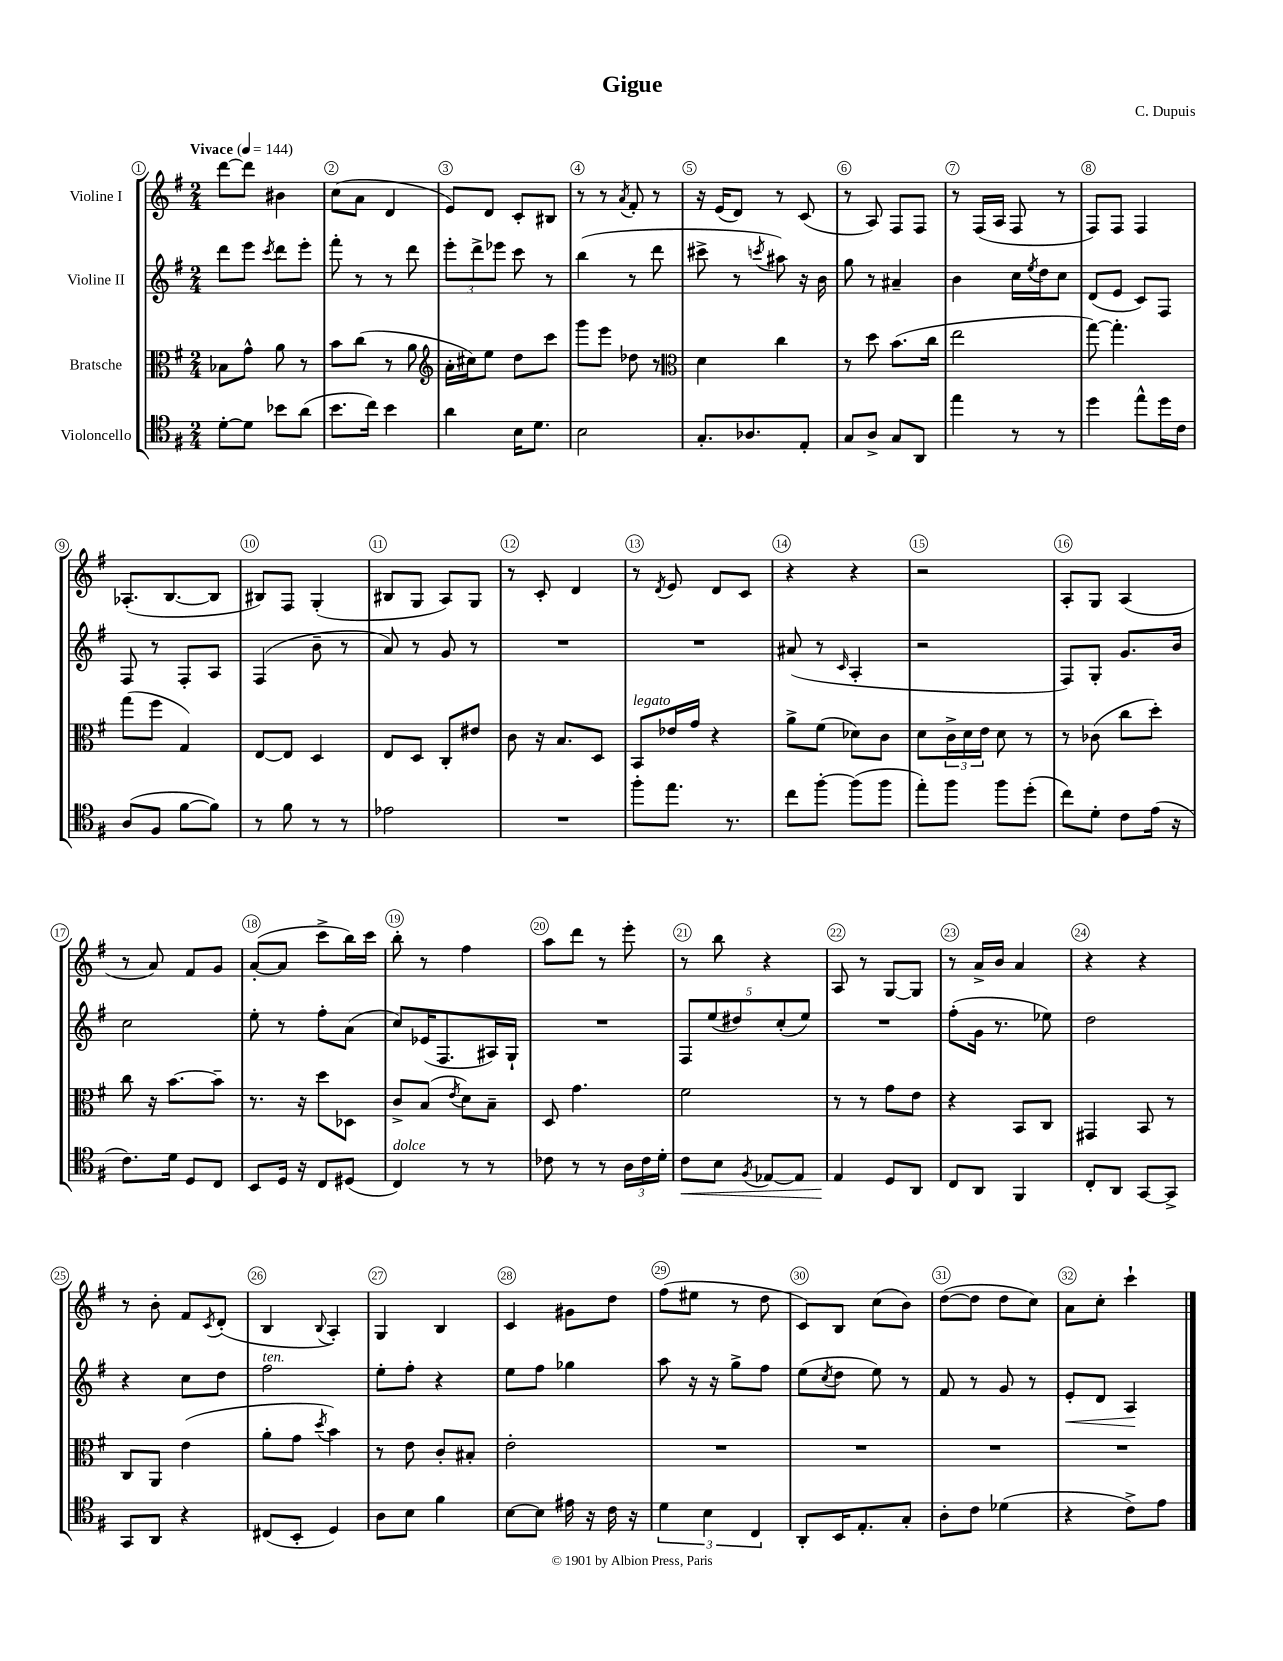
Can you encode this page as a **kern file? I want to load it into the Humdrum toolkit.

**kern	**kern	**kern	**kern
*staff4	*staff3	*staff2	*staff1
*clefC4	*clefC3	*clefG2	*clefG2
*k[f#]	*k[f#]	*k[f#]	*k[f#]
*M2/4	*M2/4	*M2/4	*M2/4
*MM144	*MM144	*MM144	*MM144
[8d'\L	8B-\L	8ddd\L	[8ddd\L
8d\]J	8g^^\J	8eee\J	8ddd\]J
.	.	8qccc/	.
8b-\L	8a\	8ddd\L	4b#\
(8a\J	8r	8eee'\J	.
=	=	=	=
8.b\L	8b\L	8fff#'\	(8cc\L
.	(8cc\J	8r	8a\J
16cc\Jk)	.	.	.
4b\	8r	8r	4d/
.	8a\	8ddd\	.
=	=	=	=
*	*clefG2	*	*
4a\	16a'\LL	12eee'\L	8e/L)
.	16cc#\J)	.	.
.	.	12ddd^\	.
.	8ee\J	.	8d/J
.	.	12eee-\J	.
16B\LK	8dd\L	8ccc\	8c'/L
8.d\J	.	.	.
.	8ccc\J	8r	8B#/J
=	=	=	=
2B\	8ggg\L	(4bb\	8r
.	8eee\J	.	8r
.	.	.	8qa/
.	8dd-\	8r	8f#'/
.	8r	8ddd\	8r
=	=	=	=
*	*clefC3	*	*
8.G'/L	4d\	8ccc#^\	16r
.	.	.	(16e/LK
.	.	8r	8d/J)
8.A-/	.	.	.
.	.	8qccc/	.
.	4cc\	8aa#\)	8r
8E'/J	.	16r	(8c/
.	.	16b\	.
=	=	=	=
8G/L	8r	8gg\	8r
8A^/J	8dd\	8r	8A/)
8G/L	(8.b\L	4a#~/	8F#/L
8AA/J	.	.	8F#/J
.	16cc\Jk	.	.
=	=	=	=
4ee\	2ee\	4b\	8r
.	.	.	(16F#/LL
.	.	.	16A/JJ
8r	.	16cc\LL	8F#/
.	.	8qee/	.
.	.	16dd\J	.
8r	.	8cc\J	8r
=	=	=	=
4dd\	[8gg\)	(8d/L	8F#/L)
.	4.gg'\]	8e/J	8F#/J
8ee^^\L	.	8c/L)	4F#/
16dd\L	.	8F#/J	.
16c\JJ	.	.	.
=	=	=	=
(8A/L	(8gg\L	8F#/	(8.A-'/L
8F#/J	8ff#\J	8r	.
.	.	.	[8.B/
[8f#\L	4G/)	8F#'/L	.
8f#\]J)	.	8A/J	8B/]J
=	=	=	=
8r	[8E/L	(4F#/	8B#/L)
8f#\	8E/]J	.	8F#/J
8r	4D/	8b~\	(4G'/
8r	.	8r	.
=	=	=	=
2e-\	8E/L	8a/)	8B#/L
.	8D/J	8r	8G/J
.	8C'/L	8g/	8A/L)
.	8e#/J	8r	8G/J
=	=	=	=
2r	8c\	2r	8r
.	16r	.	8c'/
.	8.B/L	.	.
.	.	.	4d/
.	8D/J	.	.
=	=	=	=
8ff#'\L	8BB/L	2r	8r
.	.	.	8qd/
8.ee\J	16e-/L	.	8e/
.	16g/JJ	.	.
.	4r	.	8d/L
8.r	.	.	.
.	.	.	8c/J
=	=	=	=
8cc\L	8a^\L	(8a#/	4r
[8ff#'\J	(8f#\J	8r	.
.	.	16qqc/	.
(8ff#\]L	8d-\L)	4A'/	4r
8ff#\J	8c\J	.	.
=	=	=	=
8ee'\L)	8d\L	2r	2r
8ff#\J	24c^\L	.	.
.	24d\	.	.
.	24e\JJ	.	.
8ff#\L	8d\	.	.
(8dd'\J	8r	.	.
=	=	=	=
8cc\L)	8r	8F#/L)	8A'/L
8d'\J	(8c-\	8G'/J	8G/J
8c\L	8cc\L	8.g/L	(4A/
(16e\Jk	8dd'\J)	.	.
16r	.	16b/Jk	.
=	=	=	=
8.c\L)	8cc\	2cc\	8r
.	16r	.	8a/)
16d\Jk	[8.b\L	.	.
8D/L	.	.	8f#/L
8C/J	8b~\]J	.	8g/J
=	=	=	=
8BB/L	8.r	8ee'\	([8a'/L
16D/Jk	.	8r	8a/]J
16r	16r	.	.
8C/L	8dd\L	8ff#'\L	8ccc^\L
(8D#/J	8D-\J	(8a\J	16bb\L)
.	.	.	16ccc\JJ
=	=	=	=
4C/)	8c^/L	8cc/L)	8bb'\
.	(8B/J	(16e-/K	8r
.	.	8.F#/	.
.	8qe/	.	.
8r	8d\L)	.	4ff#\
8r	8B~\J	16A#/L)	.
.	.	16G`/JJ	.
=	=	=	=
8c-\	8D/	2r	8aa\L
8r	4.g\	.	8ddd\J
8r	.	.	8r
24A\LL	.	.	8eee'\
24c-\	.	.	.
24d'\JJ	.	.	.
=	=	=	=
8c\L	2f#\	10F#/L	8r
.	.	(10ee/	.
8B\J	.	.	8bb\
.	.	10dd#/)	.
8qF#/	.	.	.
[8E-/L	.	.	4r
.	.	(10cc'/	.
8E-/]J	.	.	.
.	.	10ee/J)	.
=	=	=	=
4E/	8r	2r	8A/
.	8r	.	8r
8D/L	8g\L	.	[8G/L
8AA/J	8e\J	.	8G/]J
=	=	=	=
8C/L	4r	(8ff#'\L	8r
8AA/J	.	16g\Jk	16a^/LL
.	.	8.r	16b/JJ
4FF#/	8BB/L	.	4a/
.	8C/J	8ee-\)	.
=	=	=	=
8C'/L	4GG#/	2dd\	4r
8AA/J	.	.	.
[8GG/L	8BB/	.	4r
8GG^/]J	8r	.	.
=	=	=	=
8GG/L	8C/L	4r	8r
8AA/J	8AA/J	.	8b'\
4r	(4e\	8cc\L	8f#/L
.	.	.	8qc/
.	.	8dd\J	(8d'/J
=	=	=	=
(8C#/L	8a'\L	2ff#\	4B/
8BB'/J	8g\J	.	.
.	8qdd/	.	8qqB/
4D/)	4b\)	.	4A'/)
=	=	=	=
8A\L	8r	8ee'\L	4G/
8B\J	8e\	8ff#'\J	.
4f#\	8c'/L	4r	4B/
.	8B#'/J	.	.
=	=	=	=
[8B\L	2e'\	8ee\L	4c/
8B\]J	.	8ff#\J	.
16e#\	.	4gg-\	8g#\L
16r	.	.	.
16c\	.	.	8dd\J
16r	.	.	.
=	=	=	=
6d\	2r	8aa\	(8ff#\L
.	.	16r	8ee#\J
6B\	.	.	.
.	.	16r	.
.	.	8gg^\L	8r
6C/	.	.	.
.	.	8ff#\J	8dd\
=	=	=	=
8AA'/L	2r	(8ee\L	8c/L)
.	.	8qcc/	.
16BB/K	.	8dd\J	8B/J
8.E'/	.	.	.
.	.	8ee\)	(8cc\L
8G'/J	.	8r	8b\J)
=	=	=	=
8A'\L	2r	8f#/	([8dd\L
8c\J	.	8r	8dd\]J
(4d-\	.	8g/	8dd\L
.	.	8r	8cc\J)
=	=	=	=
4r	2r	8e'/L	8a\L
.	.	8d/J	8cc'\J
8c^\L)	.	4A/	4ccc`\
8e\J	.	.	.
==	==	==	==
*-	*-	*-	*-
